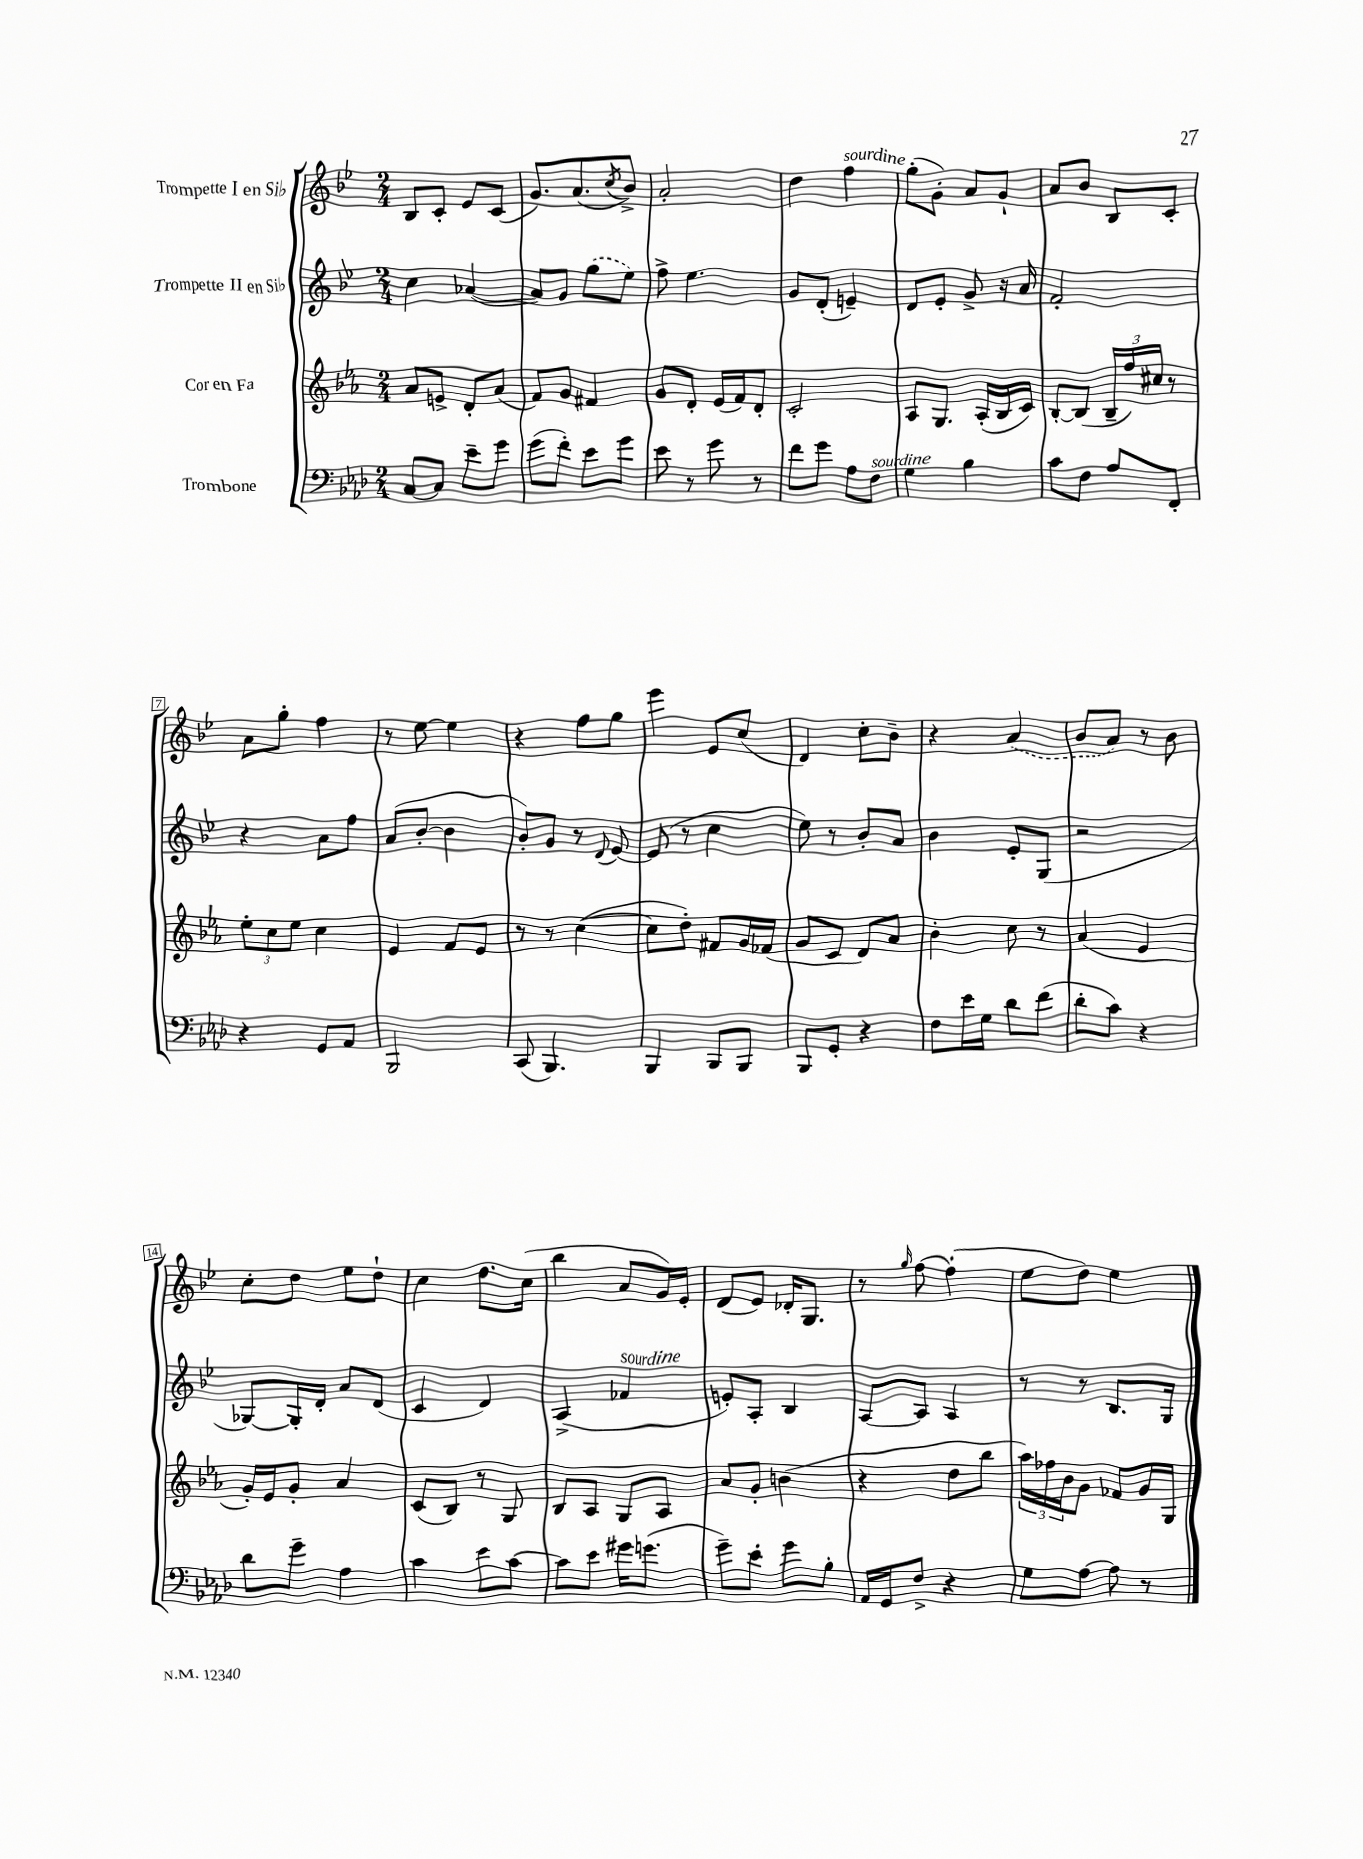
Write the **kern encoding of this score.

**kern	**kern	**kern	**kern
*part4	*part3	*part2	*part1
*staff4	*staff3	*staff2	*staff1
*I"Trombone	*I"Cor en Fa	*I"Trompette II en Si♭	*I"Trompette I en Si♭
*clefF4	*clefG2	*clefG2	*clefG2
*k[b-e-a-d-]	*k[b-e-a-]	*k[b-e-]	*k[b-e-]
*M2/4	*M2/4	*M2/4	*M2/4
=1	=1	=1	=1
[8C/L	8a-/L	4cc\	8B-/L
8C/J]	8en^/J	.	8c'/J
8e-~\L	8d'/L	([4a-X/	8e-/L
8g\J	(8a-/J	.	(8c/J
=2	=2	=2	=2
(8g\L	8f/L)	8a-/L])	8.g/L)
8f'\J)	8g/J	8g/J	.
.	.	.	(8.a/
8e-\L	4f#X/	(8gg\L	.
.	.	.	8qcc/
8g\J	.	8ee-\J)	8b-^/J)
=3	=3	=3	=3
8e-\	8g/L	8ff^\	2a'/
8r	8d'/J	4.ee-\	.
8g\	(16e-/LL	.	.
.	16f/J)	.	.
8r	8d'/J	.	.
=4	=4	=4	=4
8f\L	2c'/	8g/L	4dd\
8g\J	.	(8d'/J	.
!	!	!	!LO:TX:a:i:t=sourdine
8A-\L	.	4en~/)	4ff\
!LO:TX:a:i:t=sourdine	!	!	!
8F\J	.	.	.
=5	=5	=5	=5
4G\	8A-/L	8d/L	(8gg'\L
.	8.G/J	8e-'/J	8g'\J)
4B-\	.	8g^/	8a/L
.	(16A-'/LL	.	.
.	16B-/	16r	8g`/J
.	16c/JJ)	16a/	.
=6	=6	=6	=6
8c\L	[8B-'/L	2f'/	8a/L
8F\J	(8B-/J]	.	8b-/J
8A-/L	24B-~/LL	.	8B-/L
.	24ff/)	.	.
.	24cc#X/JJ	.	.
8FF'/J	8r	.	8c'/J
!!LO:LB:g=z
=7	=7	=7	=7
4r	12ee-'\L	4r	8a\L
.	12cc\	.	.
.	.	.	8gg'\J
.	12ee-\J	.	.
8GG/L	4cc\	8a\L	4ff\
8AA-/J	.	8ff\J	.
=8	=8	=8	=8
2BBB-/	4e-/	(8a/L	8r
.	.	[8b-'/J	[8ee-\
.	8f/L	4b-\]	4ee-\]
.	8e-/J	.	.
=9	=9	=9	=9
(8CC/	8r	8b-'/L)	4r
4.BBB-/)	8r	8g/J	.
.	([4cc\	8r	8ff\L
.	.	8qqd/	.
.	.	[8e-/	8gg\J
=10	=10	=10	=10
4BBB-/	8cc\L]	(8e-/]	4eee-\
.	8dd'\J)	8r	.
8BBB-/L	8f#X/L	4cc\	8e-/L
8BBB-/J	16g/L	.	(8cc/J
.	(16f-X/JJ	.	.
=11	=11	=11	=11
8BBB-/L	8g/L	8ee-\)	4d/)
8GG'/J	8c/J	8r	.
4r	8d/L)	8b-'/L	8cc'\L
.	8a-/J	8a/J	8b-~\J
=12	=12	=12	=12
8F\L	4b-'\	4b-\	4r
16e-\L	.	.	.
16G\JJ	.	.	.
8d-\L	8cc\	8e-'/L	(4a/
(8f\J	8r	(8G/J	.
=13	=13	=13	=13
8d-'\L	(4a-/	2r	8b-/L
8c\J)	.	.	8a/J)
4r	4e-/	.	8r
.	.	.	8b-\
!!LO:LB:g=z
=14	=14	=14	=14
8d-\L	16g'/LL)	[8G-X/L)	8cc'\L
.	16e-/J	.	.
8g~\J	8g'/J	16G-'/L]	8dd\J
.	.	16d'/JJ	.
4A-\	4a-/	8a/L	8ee-\L
.	.	(8d/J	8dd`\J
=15	=15	=15	=15
4c\	(8c/L	4c/	4cc\
.	8B-/J)	.	.
8e-\L	8r	4d/)	8.dd\L
[8c\J	8G/	.	.
.	.	.	(16cc\Jk
=16	=16	=16	=16
8c\L]	8B-/L	(4A^/	4bb-\
8e-\J	8A-/J	.	.
!	!	!LO:TX:a:i:t=sourdine	!
16g#X\KL	8G/L	4f-X/	8a/L
(8.gn\J	.	.	.
.	8A-/J	.	16g/L)
.	.	.	16e-'/JJ
=17	=17	=17	=17
8g~\L)	8a-/L	8en'/L)	(8d/L
8e-'\J	8g'/J	8A'/J	8e-/J)
8g\L	(4bn\	4B-/	16d-X'/KL
.	.	.	8.G/J
8B-'\J	.	.	.
=18	=18	=18	=18
16AA-/LL	4r	[8A/L	8r
16GG/J	.	.	.
.	.	.	16qqgg/
8F^/J	.	8A/J]	[8ff\
4r	8dd\L	4A/	(4ff'\]
.	8bb-\J	.	.
=19	=19	=19	=19
8G\L	24aa-\LL)	8r	8ee-\L
.	24ff-X\	.	.
.	24b-\J	.	.
[8A-\J	8g\J	8r	8dd\J)
8A-\]	8f-X/L	8.B-/L	4ee-\
8r	16g/L	.	.
.	16G/JJ	16G/Jk	.
==	==	==	==
*-	*-	*-	*-
